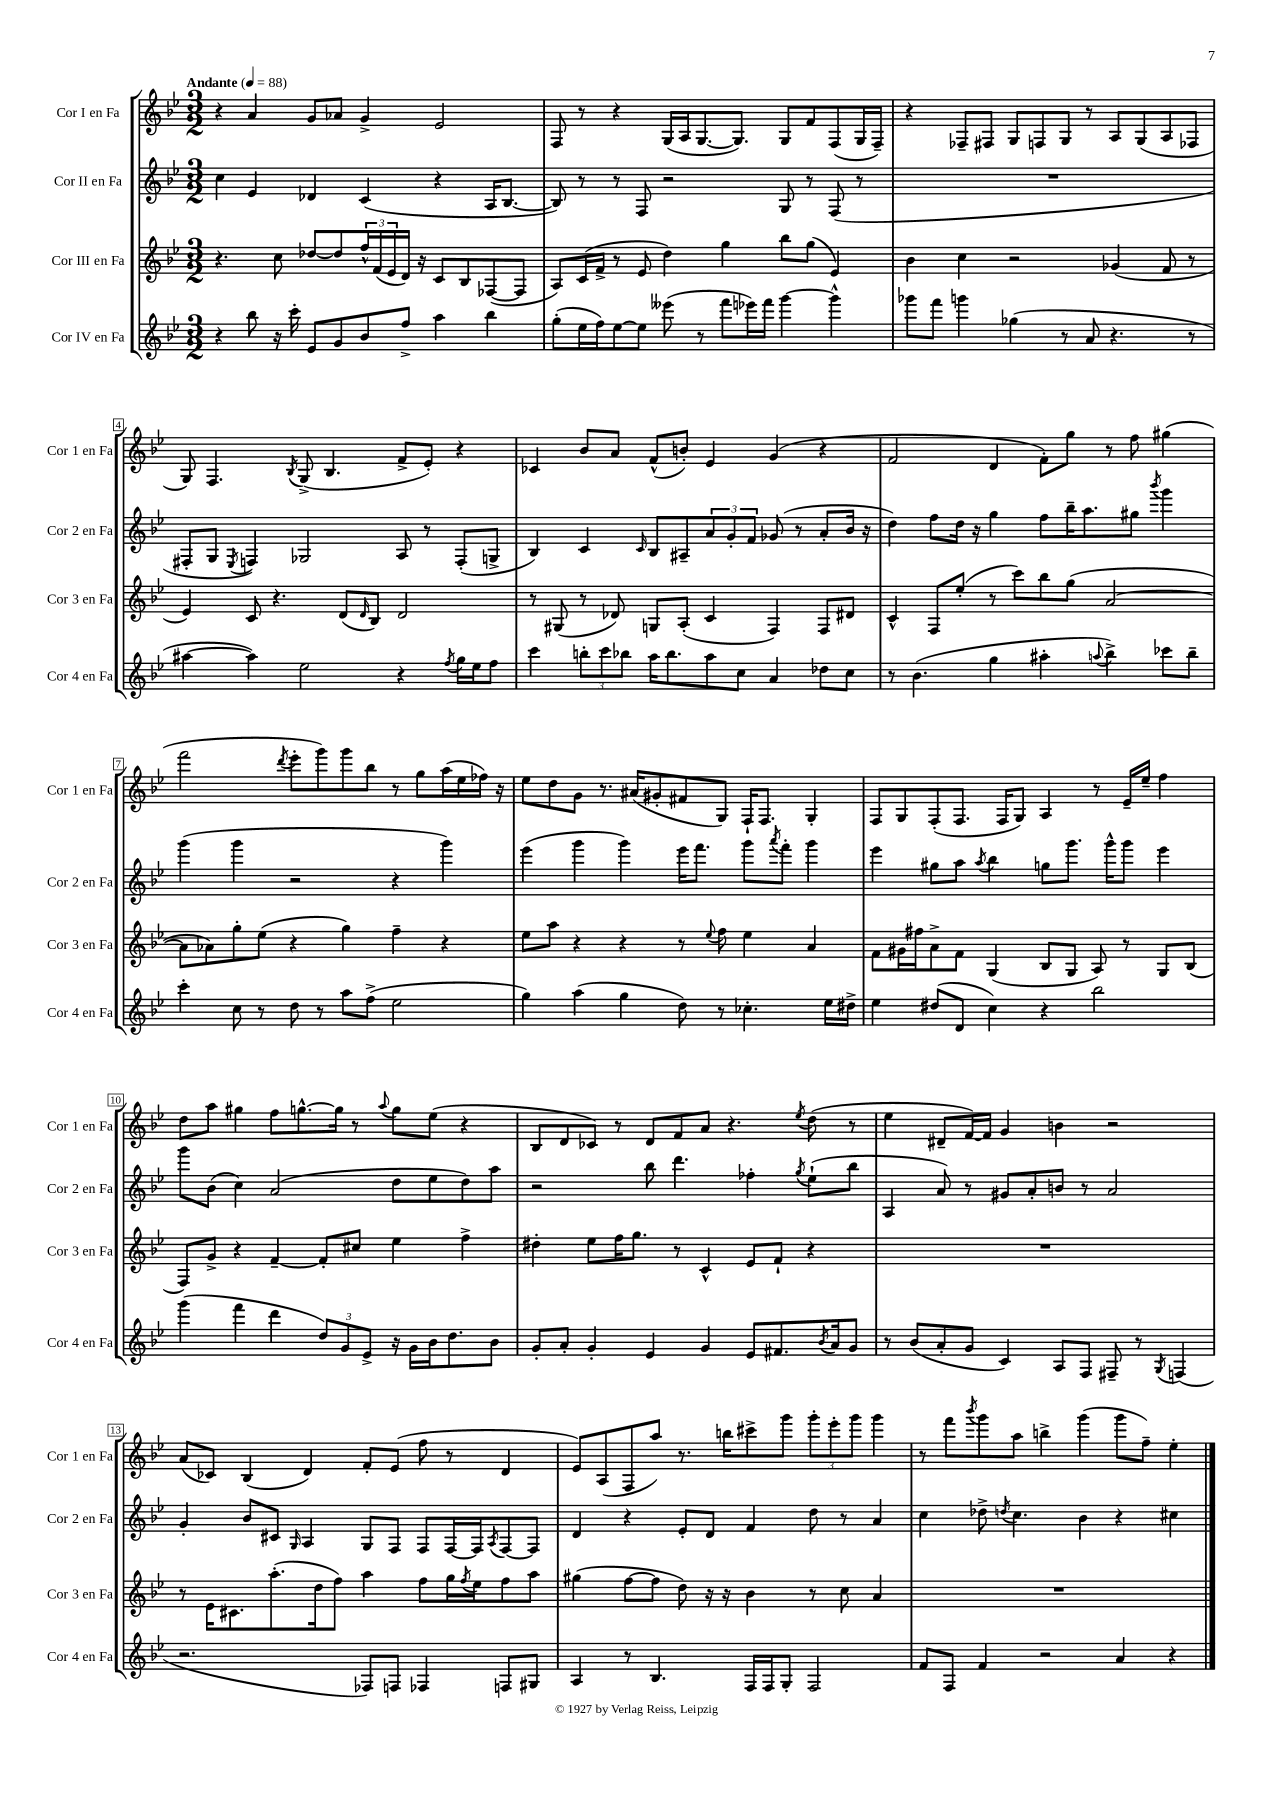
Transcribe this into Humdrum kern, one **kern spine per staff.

**kern	**kern	**kern	**kern
*staff4	*staff3	*staff2	*staff1
*clefG2	*clefG2	*clefG2	*clefG2
*k[b-e-]	*k[b-e-]	*k[b-e-]	*k[b-e-]
*M3/2	*M3/2	*M3/2	*M3/2
*MM88	*MM88	*MM88	*MM88
4r	4.r	4cc	4r
8bb-	.	4e-	4a
16r	8cc	.	.
16ccc'	.	.	.
8e-	[8dd-	4d-	8g
8g	8dd-]	.	8a-
8b-	24ff^^	(4c	4g^
.	(24f	.	.
.	24e-	.	.
8ff^	16d)	.	.
.	16r	.	.
4aa	8c	4r	2e-
.	8B-	.	.
4bb-	([8F-	16A	.
.	.	[8.B-	.
.	8F-]	.	.
=	=	=	=
(8gg'	8A)	8B-])	8F
16ee-	(16c	8r	8r
16ff)	16f^	.	.
[8ee-	8r	8r	4r
8ee-]	8e-	8F	.
(8eee--	4dd)	2r	(16G
.	.	.	16A
8r	.	.	[8.G
8fff	4gg	.	.
.	.	.	8.G])
16eee-)	.	.	.
16fff	.	.	.
[4ggg	8bb-	8G	8G
.	(8gg	8r	8f
4ggg^^]	4e-)	(8F	(8F
.	.	8r	16G
.	.	.	16F~)
=	=	=	=
8ggg-	4b-	1.r	4r
8fff	.	.	.
4ggg	4cc	.	8F-~
.	.	.	8F#
(4gg-	2r	.	8G
.	.	.	8F
8r	.	.	8G
8a	.	.	8r
4.r	(4g-	.	8A
.	.	.	(8G
.	8f	.	8A
8r	8r	.	8F-
=	=	=	=
[4aa#	4e-)	8F#'	8G)
.	.	8G	4.F
.	.	8qE-	.
4aa#])	8c	4F)	.
.	4.r	.	.
.	.	.	8qB-
2ee-	.	2G-	(8G^
.	.	.	4.B-
.	(8d	.	.
.	16qqd	.	.
.	8B-)	.	.
4r	2d	8A	8f^
.	.	8r	8e-')
8qff	.	.	.
16gg	.	(8F'	4r
16ee-	.	.	.
8ff	.	8G^	.
=	=	=	=
4ccc	8r	4B-)	4c-
.	(8G#	.	.
12bb'	8r	4c	8b-
12ccc	.	.	.
.	8d-)	.	8a
12bb-	.	.	.
.	.	16qqc	.
16aa	8G	8B-	(8f^^
8.bb-	.	.	.
.	(8A'	8A#~	8b')
8aa	4c	12a	4e-
.	.	12g'	.
8cc	.	.	.
.	.	12f	.
4a	4F)	(8g-	(4g
.	.	8r	.
8dd-	8F	8a'	4r
8cc	8d#	16b-	.
.	.	16r	.
=	=	=	=
8r	4c^^	4dd)	2f
(4.b-	.	.	.
.	8F	8ff	.
.	(8ee-'	16dd	.
.	.	16r	.
4gg	8r	4gg	4d
.	8ccc)	.	.
4aa#'	8bb-	8ff	8f')
.	(8gg	16bb-~	8gg
.	.	8.aa	.
8qqaa	.	.	.
4bb-^)	[2a	.	8r
.	.	8gg#	8ff
.	.	8qbbb-	.
8ccc-	.	4ggg	(4gg#
8bb-~	.	.	.
=	=	=	=
4ccc'	8a]	(4ggg	2fff
.	8a-)	.	.
8cc	8gg'	4ggg	.
8r	(8ee-	.	.
.	.	.	8qddd
8dd	4r	2r	8eee-'
8r	.	.	8ggg)
8aa	4gg)	.	8ggg
(8ff^	.	.	8bb-
2ee-	4ff~	4r	8r
.	.	.	8gg
.	4r	4ggg)	(16aa
.	.	.	16ee-
.	.	.	16ff-)
.	.	.	16r
=	=	=	=
4gg)	8ee-	(4eee-	8ee-
.	8aa	.	8dd
(4aa	4r	4ggg	8g
.	.	.	8.r
4gg	4r	4ggg)	.
.	.	.	(16a#
.	.	.	8g#'
8dd)	8r	16eee-	8f#
.	.	8.fff	.
.	8qqee-	.	.
8r	8ff	.	8G)
4.cc-'	4ee-	8ggg	16F`
.	.	.	8.F
.	.	8qaaa	.
.	.	8fff'	.
.	4a	4ggg	4G'
16ee-	.	.	.
16dd#^	.	.	.
=	=	=	=
4ee-	8f	4eee-	8F
.	16g#	.	8G
.	16ff#	.	.
(8dd#	8a^	8gg#	(8F'
8d	8f	8aa	8.F
.	.	8qaa	.
4cc)	(4G	4bb-	.
.	.	.	16F
.	.	.	8G)
4r	8B-	8gg	4A
.	8G	8.ggg	.
2bb-	8A)	.	8r
.	.	16ggg^^	.
.	8r	8ggg	16e-~
.	.	.	16ee-~
.	8G	4eee-	4ff
.	(8B-	.	.
=	=	=	=
(4ggg	8F)	8ggg	8dd
.	8g^	(8b-	8aa
4fff	4r	4cc)	4gg#
4ddd	[4f~	(2a	8ff
.	.	.	[8.gg^^
12dd)	8f']	.	.
.	.	.	16gg]
12g	.	.	.
.	8cc#	.	8r
12e-^	.	.	.
.	.	.	8qqaa
16r	4ee-	8dd	8gg
16g	.	.	.
16b-	.	8ee-	(8ee-
8.dd	.	.	.
.	4ff^	8dd)	4r
8b-	.	8aa	.
=	=	=	=
8g'	4dd#'	2r	8B-
8a'	.	.	8d
4g'	8ee-	.	8c-)
.	16ff	.	8r
.	8.gg	.	.
4e-	.	8bb-	8d
.	8r	4.ddd	8f
4g	4c^^	.	8a
.	.	.	4.r
8e-	8e-	4ff-'	.
8.f#	8f`	.	.
.	.	8qgg	8qee-
.	4r	(8ee-`	(8dd
8qb-	.	.	.
16a	.	.	.
8g	.	8bb-	8r
=	=	=	=
8r	1.r	4A	4ee-
(8b-	.	.	.
8a'	.	8a)	8d#~
8g	.	8r	[16f)
.	.	.	16f]
4c)	.	8g#	4g
.	.	8a'	.
8A	.	8b	4b
8F	.	8r	.
8F#~	.	2a	2r
8r	.	.	.
8qG	.	.	.
(4F	.	.	.
=	=	=	=
2.r	8r	4g'	(8a
.	16e-	.	8c-)
.	8.c#	.	.
.	.	8b-	(4B-
.	(8.aa'	8c#	.
.	.	16qqG	.
.	.	4A	4d)
.	16dd	.	.
.	8ff)	.	.
8F-)	4aa	8G	8f'
8F	.	8F	(8e-
4F-	8ff	8F	8ff
.	16gg	[16F	8r
.	8qff	.	.
.	16ee-	16F]	.
.	.	8qA	.
8F	8ff	[8F	4d
8G#	8aa	8F]	.
=	=	=	=
4A	(4gg#	4d	8e-)
.	.	.	(8A
8r	[8ff	4r	8F
4.B-	8ff]	.	8aa)
.	8dd)	8e-'	8.r
.	16r	8d	.
.	16r	.	16bb
16F	4b-	4f	8ccc#^
16F	.	.	.
8G'	.	.	8ggg
2F	8r	8dd	12ggg'
.	.	.	12eee-'
.	8cc	8r	.
.	.	.	12ggg
.	4a	4a	4ggg
=	=	=	=
8f	1.r	4cc	8r
8F	.	.	8fff
.	.	.	8qbbb-
4f	.	8dd-^	8ggg
.	.	8qdd	.
.	.	4.cc	8aa
2r	.	.	4bb^
.	.	4b-	(4ggg
4a	.	4r	8ggg
.	.	.	8ff~)
4r	.	4cc#	4ee-'
==	==	==	==
*-	*-	*-	*-
